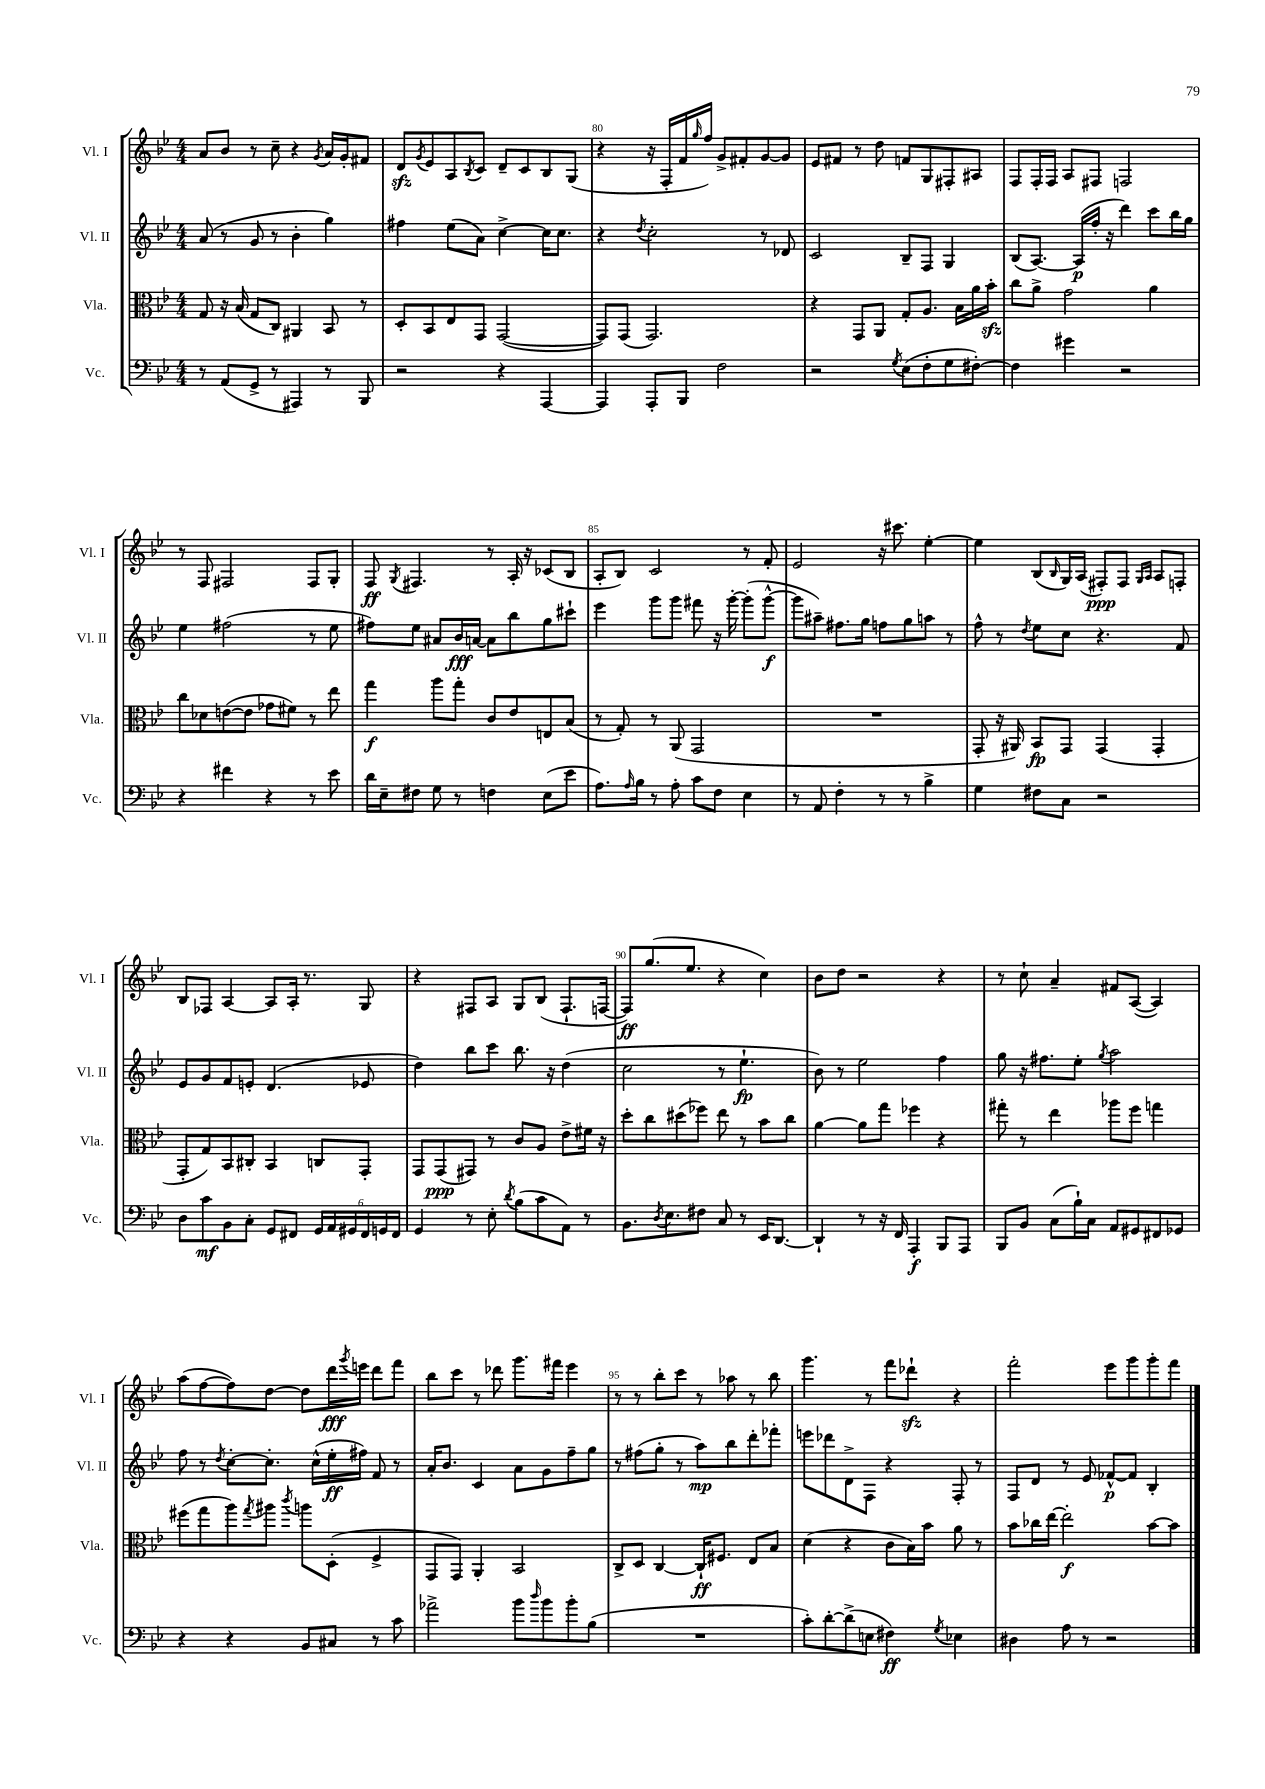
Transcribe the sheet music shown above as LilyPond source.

<<
\new StaffGroup <<
\new Staff = "s0" \with { instrumentName = "Vl. I" shortInstrumentName = "Vl. I" } {
    \clef treble \key bes \major \numericTimeSignature \time 4/4
    a'8 bes'8 r8 c''8-- r4 \acciaccatura { g'8 } a'16 g'16-. fis'8 |
    d'8\sfz \acciaccatura { g'8 } ees'8 a8 \acciaccatura { bes8 } c'8 d'8-- c'8 bes8 g8( |
    r4 r16 f16-. f'16 \grace { g''16 } f''16) g'8-> fis'8-. g'8~ g'8 |
    ees'8 fis'8 r8 d''8 f'8 g8 fis8-. ais8 |
    f8 f16-. f16 a8 fis8 f2 |
    r8 f8 fis2 fis8 g8-. |
    f8\ff \acciaccatura { g8 } fis4. r8 a16-. r16 ces'8( bes8 |
    a8-. bes8) c'2 r8 f'8-. |
    ees'2 r16 cis'''8. ees''4~-. |
    ees''4 bes8( \grace { bes16 } g16) a16( fis8-.\ppp) fis8 \grace { g16 a16 } a8 f8-. |
    bes8 fes8 a4~ a8 a16-. r8. g8 |
    r4 fis8 a8 g8 bes8( fis8.-! f16~ |
    f8\ff) g''8.( ees''8. r4 c''4) |
    bes'8 d''8 r2 r4 |
    r8 c''8-! a'4-- fis'8 a8~( a4) |
    a''8( f''8~ f''8) d''8~ d''8 d'''16\fff \acciaccatura { g'''8 } e'''16 d'''8 f'''8 |
    bes''8 c'''8 r8 des'''8 g'''8. fis'''16 ees'''4 |
    r8 r8 bes''8-. c'''8 r8 aes''8 r8 bes''8 |
    g'''4. r8 f'''8 des'''8-!\sfz r4 |
    f'''2-. ees'''8 g'''8 g'''8-. f'''8 \bar "|." |
}
\new Staff = "s1" \with { instrumentName = "Vl. II" shortInstrumentName = "Vl. II" } {
    \clef treble \key bes \major \numericTimeSignature \time 4/4
    a'8( r8 g'8 r8 bes'4-. g''4) |
    fis''4 ees''8( a'8) c''4~-> c''16 c''8. |
    r4 \acciaccatura { d''8 } c''2-. r8 des'8 |
    c'2 bes8-- f8 g4 |
    bes8( a8.~) a16\p( f''16-. r16 d'''4) c'''8 bes''16 g''16 |
    ees''4 fis''2( r8 ees''8 |
    fis''8) ees''8 ais'8 bes'16\fff a'16~ a'8 bes''8 g''8 cis'''8-! |
    ees'''4 g'''8 g'''8 fis'''8 r16 g'''16~-. g'''8-.( g'''8~-^\f |
    g'''8 ais''8--) fis''8. g''16 f''8 g''8 a''8 r8 |
    f''8-^ r8 \acciaccatura { d''8 } ees''8 c''8 r4. f'8 |
    ees'8 g'8 f'8 e'8-. d'4.( ees'8 |
    d''4) bes''8 c'''8 bes''8. r16 d''4( |
    c''2 r8 ees''4.-!\fp |
    bes'8) r8 ees''2 f''4 |
    g''8 r16 fis''8. ees''8-. \acciaccatura { g''8 } a''2 |
    f''8 r8 \acciaccatura { d''8 } c''8~-. c''8.-. c''16-^( ees''16-.\ff fis''16) f'8 r8 |
    a'16-. bes'8. c'4 a'8 g'8 f''8-- g''8 |
    r8 fis''8( g''8-. r8 a''8\mp) bes''8 d'''8-. fes'''8-. |
    e'''8 des'''8 d'8-> f8 r4 f8-. r8 |
    f8 d'8 r8 ees'8 fes'8~-^\p fes'8 bes4-. \bar "|." |
}
\new Staff = "s2" \with { instrumentName = "Vla." shortInstrumentName = "Vla." } {
    \clef alto \key bes \major \numericTimeSignature \time 4/4
    g8 r16 bes16( g8 c8) ais,4 bes,8 r8 |
    d8-. bes,8 ees8 g,8 g,2~( |
    g,8) g,8( g,2.) |
    r4 g,8 a,8 g8-. a8. bes16 a'16 bes'16-.\sfz |
    c''8 a'8-> g'2 a'4 |
    c''8 des'8 e'8~( e'8 ges'8 fis'8) r8 ees''8 |
    g''4\f a''8 g''8-. c'8 ees'8 e8 bes8( |
    r8 g8-.) r8 a,8( g,2 |
    R1 |
    g,8-. r16 ais,16) bes,8\fp g,8 g,4( g,4-. |
    g,8-. g8) bes,8 cis8-. bes,4 c8 g,8-. |
    g,8 g,8\ppp( gis,8) r8 c'8 a8 ees'8-> fis'16 r16 |
    d''8-. c''8 dis''8( fes''8) ees''8 r8 bes'8 c''8 |
    a'4~ a'8 g''8 fes''4 r4 |
    gis''8-. r8 ees''4 aes''8 f''8 g''4 |
    fis''8( g''8 a''8) \acciaccatura { g''8 } ais''8 \acciaccatura { c'''8 } a''8 d8-.( f4-> |
    g,8 g,8) a,4-. bes,2 |
    c8-> d8 c4~ c16-!\ff fis8. ees8 bes8 |
    d'4( r4 c'8 bes16) bes'16 a'8 r8 |
    bes'8 ces''16 ees''16~ ees''2-.\f bes'8~ bes'8 \bar "|." |
}
\new Staff = "s3" \with { instrumentName = "Vc." shortInstrumentName = "Vc." } {
    \clef bass \key bes \major \numericTimeSignature \time 4/4
    r8 a,8( g,8-> r8 ais,,4) r8 bes,,8 |
    r2 r4 a,,4~ |
    a,,4 a,,8-. bes,,8 f2 |
    r2 \acciaccatura { g8 } ees8( f8-. g8 fis8~-.) |
    fis4 gis'4 r2 |
    r4 fis'4 r4 r8 ees'8 |
    d'16 ees16-- fis8 g8 r8 f4 ees8( ees'8 |
    a8.) \grace { a16 } bes16 r8 a8-. c'8 f8 ees4 |
    r8 a,8 f4-. r8 r8 bes4-> |
    g4 fis8 c8 r2 |
    d8 c'8\mf bes,8 c8-. g,8 fis,8 \tuplet 6/4 { g,16 a,16 gis,16 fis,16 g,16 fis,16 } |
    g,4 r8 ees8-. \acciaccatura { d'8 } bes8( c'8 a,8) r8 |
    bes,8. \acciaccatura { d8 } ees8. fis8 c8 r8 ees,16 d,8.~ |
    d,4-! r8 r16 f,16 a,,4-.\f bes,,8 a,,8 |
    bes,,8 bes,8 c8( bes16-!) c16 a,8 gis,8 fis,8 ges,8 |
    r4 r4 bes,8 cis8 r8 c'8 |
    aes'2-> bes'8 \grace { d''16 } bes'8 bes'8-. bes8( |
    R1 |
    c'8-.) d'8~-. d'8->( e8 fis4\ff) \acciaccatura { g8 } ees4 |
    dis4 a8 r8 r2 \bar "|." |
}
>>
>>
\layout { \context { \Score currentBarNumber = #78 \override BarNumber.break-visibility = ##(#f #t #t) barNumberVisibility = #(every-nth-bar-number-visible 5) } }
